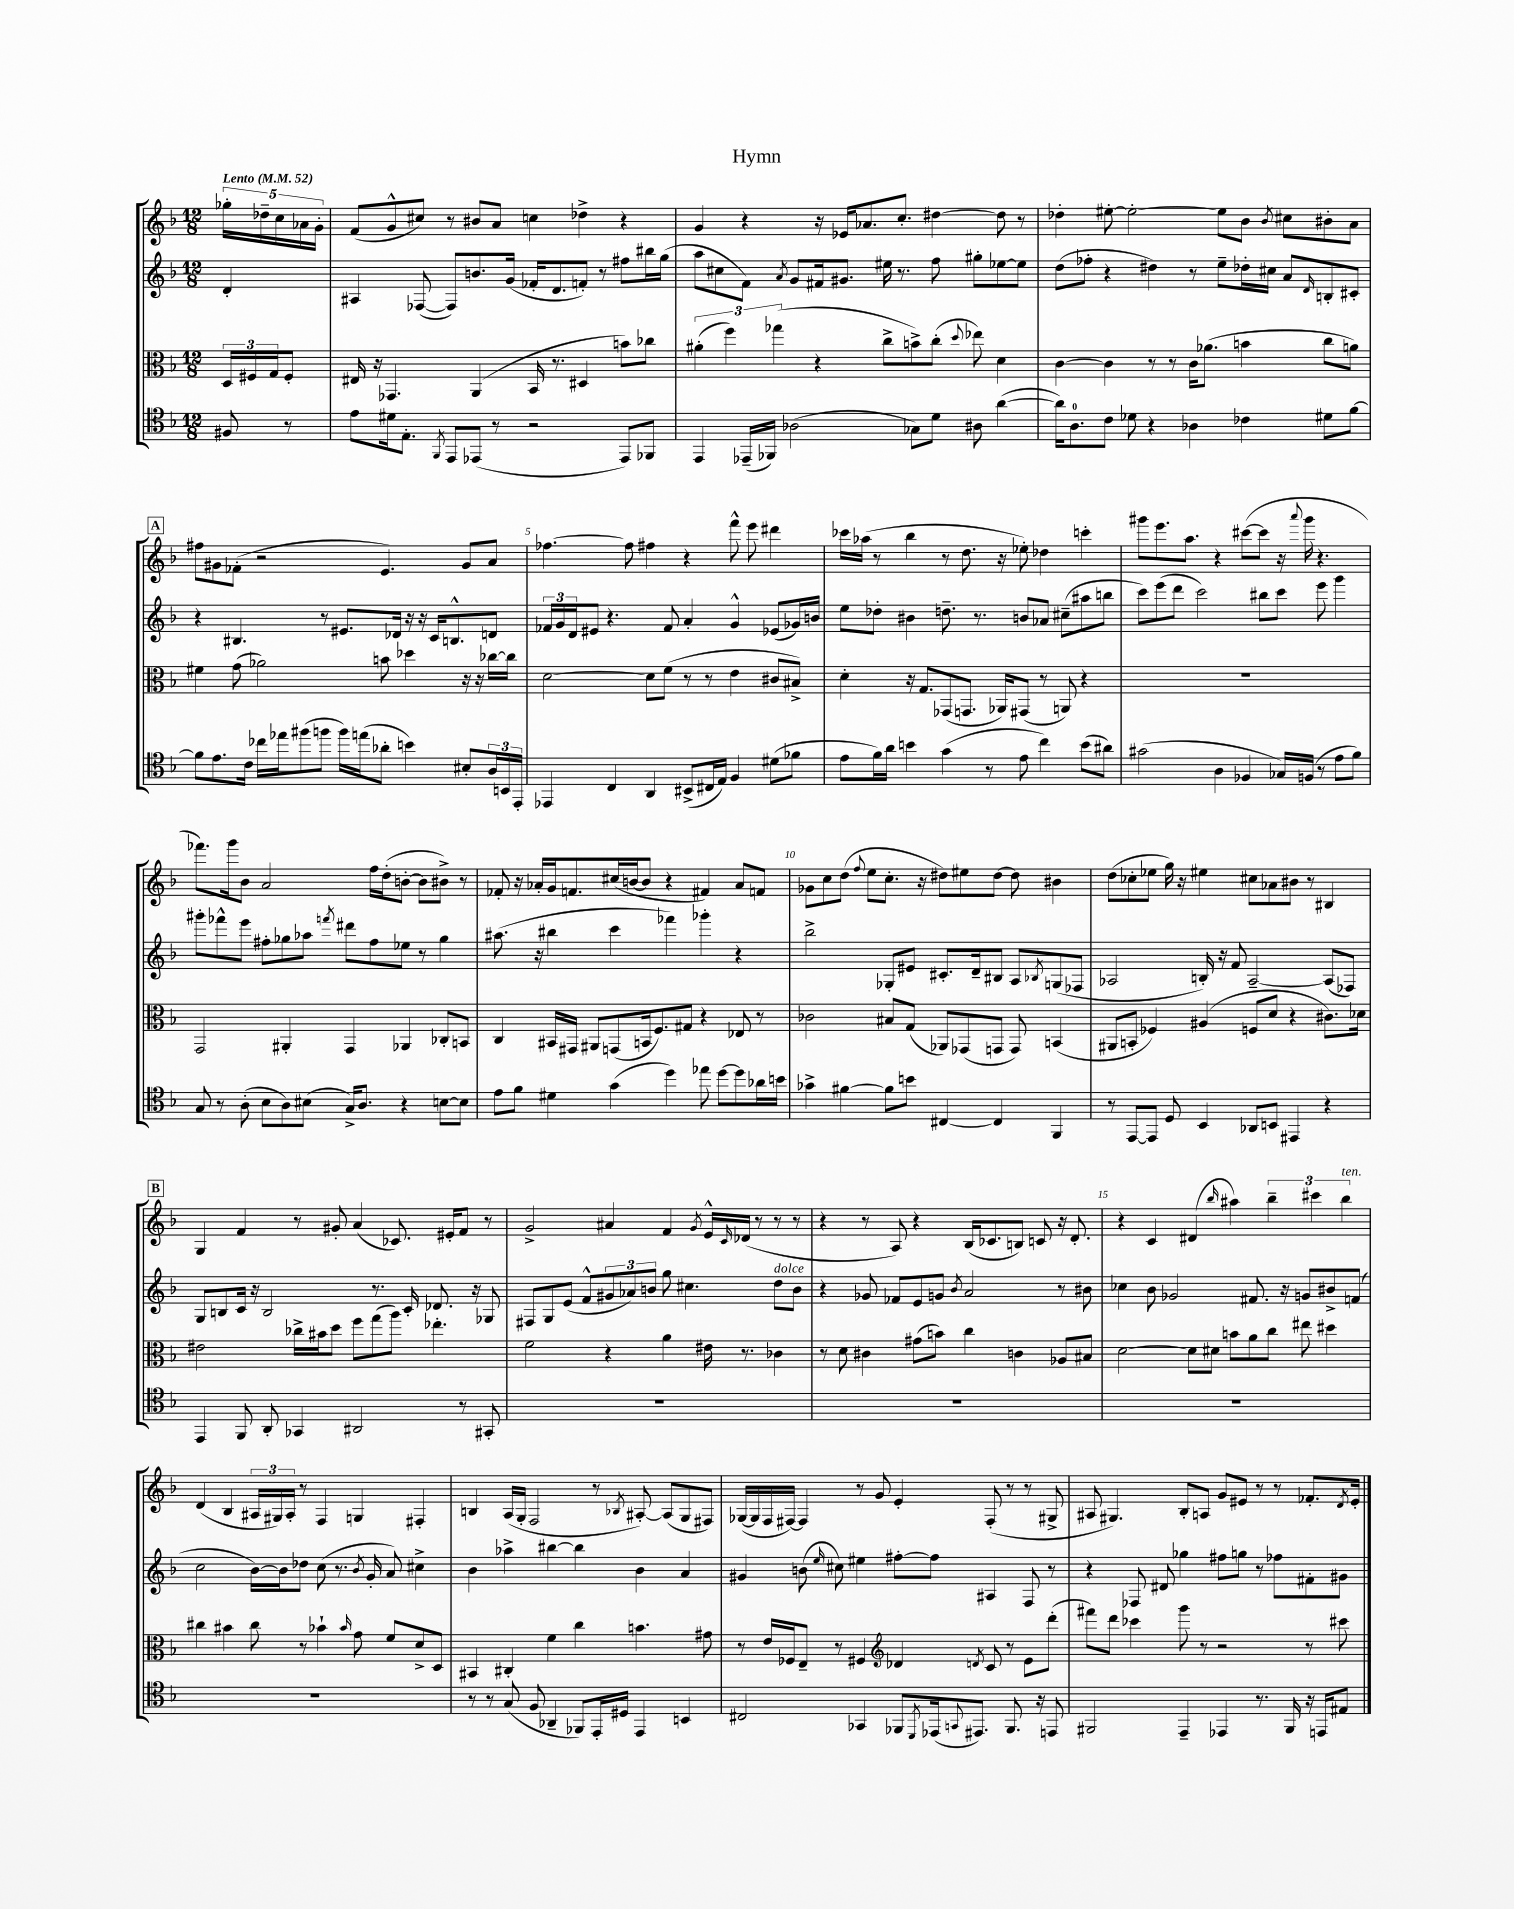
\header { title = "Hymn" }
<<
\new StaffGroup <<
\new Staff = "s0" {
    \clef treble \key f \major \numericTimeSignature \time 12/8 \partial 4 \tempo "Lento" 4 = 52
    \tuplet 5/4 { ges''16-. des''16-- c''16 aes'16 g'16-. } |
    f'8( g'8-^ cis''8) r8 bis'8 a'8 c''4 des''4-> r4 |
    g'4 r4 r16 ees'16 aes'8. c''8.-. dis''4~ dis''8 r8 |
    des''4-. eis''8~-. eis''2~-. eis''8 bes'8 \acciaccatura { bes'8 } cis''8 bis'8-. a'8 |
    \mark \markup { \box "A" } fis''8 gis'8 fes'8-.( r2 e'4.) gis'8 a'8 |
    fes''4.~ fes''8 fis''4 r4 f'''8-^ e'''8 dis'''4 |
    ces'''16 aes''16( r8 bes''4 r8 d''8. r16 ees''8-.) des''4 c'''4-. |
    gis'''8 e'''8. a''8. r4 cis'''8~( cis'''8 r16 \appoggiatura { a'''8 } gis'''16 r4. |
    fes'''8.) g'''16 bes'8 a'2 f''16 d''16-.( b'8~-. b'8 bis'8->) r8 |
    fes'8-. r16 aes'16-. g'16 f'8. cis''16( b'16~ b'8 r4 fis'4) aes'8 f'8 |
    ges'8 c''8 d''8( \appoggiatura { f''8 } e''8 c''8.-. r16 dis''8) eis''8 dis''8~ dis''8 bis'4 |
    d''8( ces''8-. ees''8 g''16) r16 eis''4 cis''8 aes'8 bis'8 r8 bis4 |
    \mark \markup { \box "B" } g4 f'4 r8 gis'8-. a'4( ces'8.) eis'16-. f'8 r8 |
    g'2-> ais'4 f'4 \acciaccatura { g'8 } e'16-^ \grace { c'16 } des'16( r8 r8 r8 |
    r4 r8 a8) r4 bes16( ces'8. b8) c'8 r16 d'8.-. |
    r4 c'4 dis'4( \grace { bes''16 } ais''4) \tuplet 3/2 { bes''4-- cis'''4 bes''4^\markup { \italic "ten." } } |
    d'4( bes4 \tuplet 3/2 { ais16 gis16) ais16-. } r8 f4 g4 fis4-. |
    b4 a16( g16-. f2 r8 \acciaccatura { bes8 } ais8~-.) ais8( g8 fis8) |
    ges16~( ges16 f16 fis16~) fis4 r8 g'8 e'4-. fis8-.( r8 r8 gis8-> |
    ais8 gis4.) bes8-. a8 g'8 eis'8 r8 r8 fes'8.-. \acciaccatura { d'8 } eis'16-. \bar "|." |
}
\new Staff = "s1" {
    \clef treble \key f \major \numericTimeSignature \time 12/8 \partial 4
    d'4-. |
    ais4 fes8~( fes8) b'8. g'16( fes'16-. d'8. f'8-.) r8 fis''8 bis''16 g''16( |
    a''8 cis''8 f'8) \acciaccatura { a'8 } g'8 fis'16 gis'8. eis''16 r8. f''8 gis''8-. ees''8~ ees''8 |
    d''8( fes''8-. r4 dis''4) r8 e''8-- des''16-. cis''16 a'8 \grace { d'16 } b8-. cis'8-. |
    \mark \markup { \box "A" } r4 bis4. r8 eis'8. des'16 r16 r16 c'16 b8.-^ d'8 |
    \tuplet 3/2 { fes'16 g'16 d'16 } eis'8 r4. fes'8 a'4-. g'4-^ ees'8( ges'16) b'16 |
    e''8 des''8-. bis'4 d''8.-- r8. b'8 aes'8 cis''8--( ais''8 b''8 |
    c'''8) e'''8( d'''8 c'''2) bis''8 c'''8 e'''8 g'''4 |
    gis'''8-. fes'''8-^ e'''8 fis''8-. ges''8 aes''8 \acciaccatura { f'''8 } dis'''8 fis''8 ees''8 r8 ges''4 |
    ais''8.( r16 bis''4 c'''4 fes'''4) ges'''4-. r4 |
    bes''2-> ges8-. eis'8 cis'8.-. d'16-- bis8 a8 \acciaccatura { bes8 } g8( fes8 |
    aes2 b16-.) r16 f'8 aes2~-- aes8( fes8) |
    \mark \markup { \box "B" } g8 b8 c'16 r16 b2 r8. c'16-. des'8. r16 ges8 |
    fis8 g8 e'8( f'8-^ \tuplet 3/2 { gis'8 aes'8) b'8 } g''8 cis''4. d''8^\markup { \italic "dolce" } b'8 |
    r4 ges'8 fes'8 e'8 g'8 \acciaccatura { bes'8 } a'2 r8 bis'8 |
    ces''4 bes'8 ges'2 fis'8. r16 g'8 bis'8-> f'8( |
    c''2 bes'16~) bes'16 des''8 c''8( r8. \acciaccatura { bes'8 } g'16-. a'8) cis''4-> |
    bes'4 aes''4-> bis''4~ bis''4 bes'4 a'4 |
    gis'4 b'8( \grace { e''16 } cis''8) eis''4 fis''8~-. fis''8 ais4 f8 r8 |
    r4 fes8 dis'8 ges''4 fis''8 g''8 r8 fes''8 fis'8-. gis'8 \bar "|." |
}
\new Staff = "s2" {
    \clef alto \key f \major \numericTimeSignature \time 12/8 \partial 4
    \tuplet 3/2 { d16 fis16 g16 } fis8-. |
    eis16 r16 ges,4. a,4( bes,16 r8. dis4 b'8) ces''8 |
    \tuplet 3/2 { ais'4-.( f''4) ges''4( } r4 c''8-> b'8->) c''8-.( \appoggiatura { d''8 } ees''8) d'4 |
    c'4~ c'4 r8 r8 c'16 aes'8.( b'4 c''8 a'8) |
    \mark \markup { \box "A" } fis'4 g'8( aes'2) b'8 des''4 r16 r16 ces''16~ ces''16 |
    d'2~ d'8 f'8( r8 r8 e'4 cis'8 bis8->) |
    d'4-. r16 g8. ges,8( g,8. aes,16) gis,8( r8 a,8) r4 |
    R1. |
    g,2 ais,4-. g,4 aes,4 ces8-. b,8 |
    c4 bis,16 gis,16 ais,8 g,8( b,16 f8.) gis8 r4 ees8 r8 |
    ces'2 bis8 g8( aes,8) ges,8( g,8 g,8) b,4( |
    ais,8 b,8-. fes4) ais4( f8 d'8 r4 cis'8.) des'16 |
    \mark \markup { \box "B" } eis'2 ces''16-> bis'16 d''8 f''8 g''8( a''8) ees''4.-. |
    f'2 r4 a'4 eis'16 r8. ces'4 |
    r8 d'8 cis'4 gis'8( b'8) c''4 c'4 aes8 bis8 |
    d'2~ d'8 dis'8 b'8 a'8 c''8 eis''8 dis''4 |
    cis''4 bis'4 cis''8 r8 bes'4-! \grace { bes'16 } g'8 f'8 d'8-> d8 |
    bis,4 cis4-. f'4 c''4 b'4. gis'8 |
    r8 e'16 fes16 e8-- r8 fis4 \clef treble des'4 \acciaccatura { d'8 } c'8 r8 e'8 d'''8-.( |
    fis'''8) d'''8 ces'''4 g'''8 r8 r2 r8 cis'''8 \bar "|." |
}
\new Staff = "s3" {
    \clef tenor \key f \major \numericTimeSignature \time 12/8 \partial 4
    fis8 r8 |
    e'8 dis'16 e8.-. \acciaccatura { f,8 } e,8 ees,8( r8 r2 ees,8) fes,8 |
    e,4 ees,16--( fes,16) aes2( ges8) d'8 ais8 a'4~( |
    a'16) a8.-0 c'8 des'8 r4 aes4 ces'4 dis'8 f'8~ |
    \mark \markup { \box "A" } f'8 e'8. c'16 ces''16 ees''16 fis''8( f''8 f''16) e''16( aes'8-. b'4) bis8-. \tuplet 3/2 { a16 b,16 e,16-. } |
    ees,4 c4 a,4 bis,8->( cis16 e16) f4 dis'8( fes'8 |
    e'8 f'16) a'16 b'4 g'4( r8 e'8 c''4) b'8( ais'8) |
    gis'2( a4 fes4 ges16) f16( r8 e'8 f'8) |
    g8 r8 a8-.( bes8 a8) bis8( g16->) a8. r4 b8~ b8 |
    e'8 f'8 dis'4 g'4( d''4) ees''8 d''8~ d''8 aes'16 b'16 |
    ges'4-> fis'4~ fis'8 b'8 cis4~ cis4 f,4 |
    r8 e,8~ e,8 d8 bes,4 aes,8 b,8 eis,4 r4 |
    \mark \markup { \box "B" } e,4 f,8 a,8-. ges,4 ais,2 r8 gis,8-. |
    R1. |
    R1. |
    R1. |
    R1. |
    r8 r8 g8( f8 aes,4-- fes,8) e,16-. dis16 e,4 b,4 |
    cis2 ges,4 fes,8 \acciaccatura { d,8 } ees,16( \appoggiatura { g,8 } eis,8.) fes,8. r16 e,8 |
    fis,2 e,4-- ees,4 r8. fis,16 r16 e,16 eis8 \bar "|." |
}
>>
>>
\layout { \context { \Score \override BarNumber.break-visibility = ##(#f #t #t) barNumberVisibility = #(every-nth-bar-number-visible 5) } }
